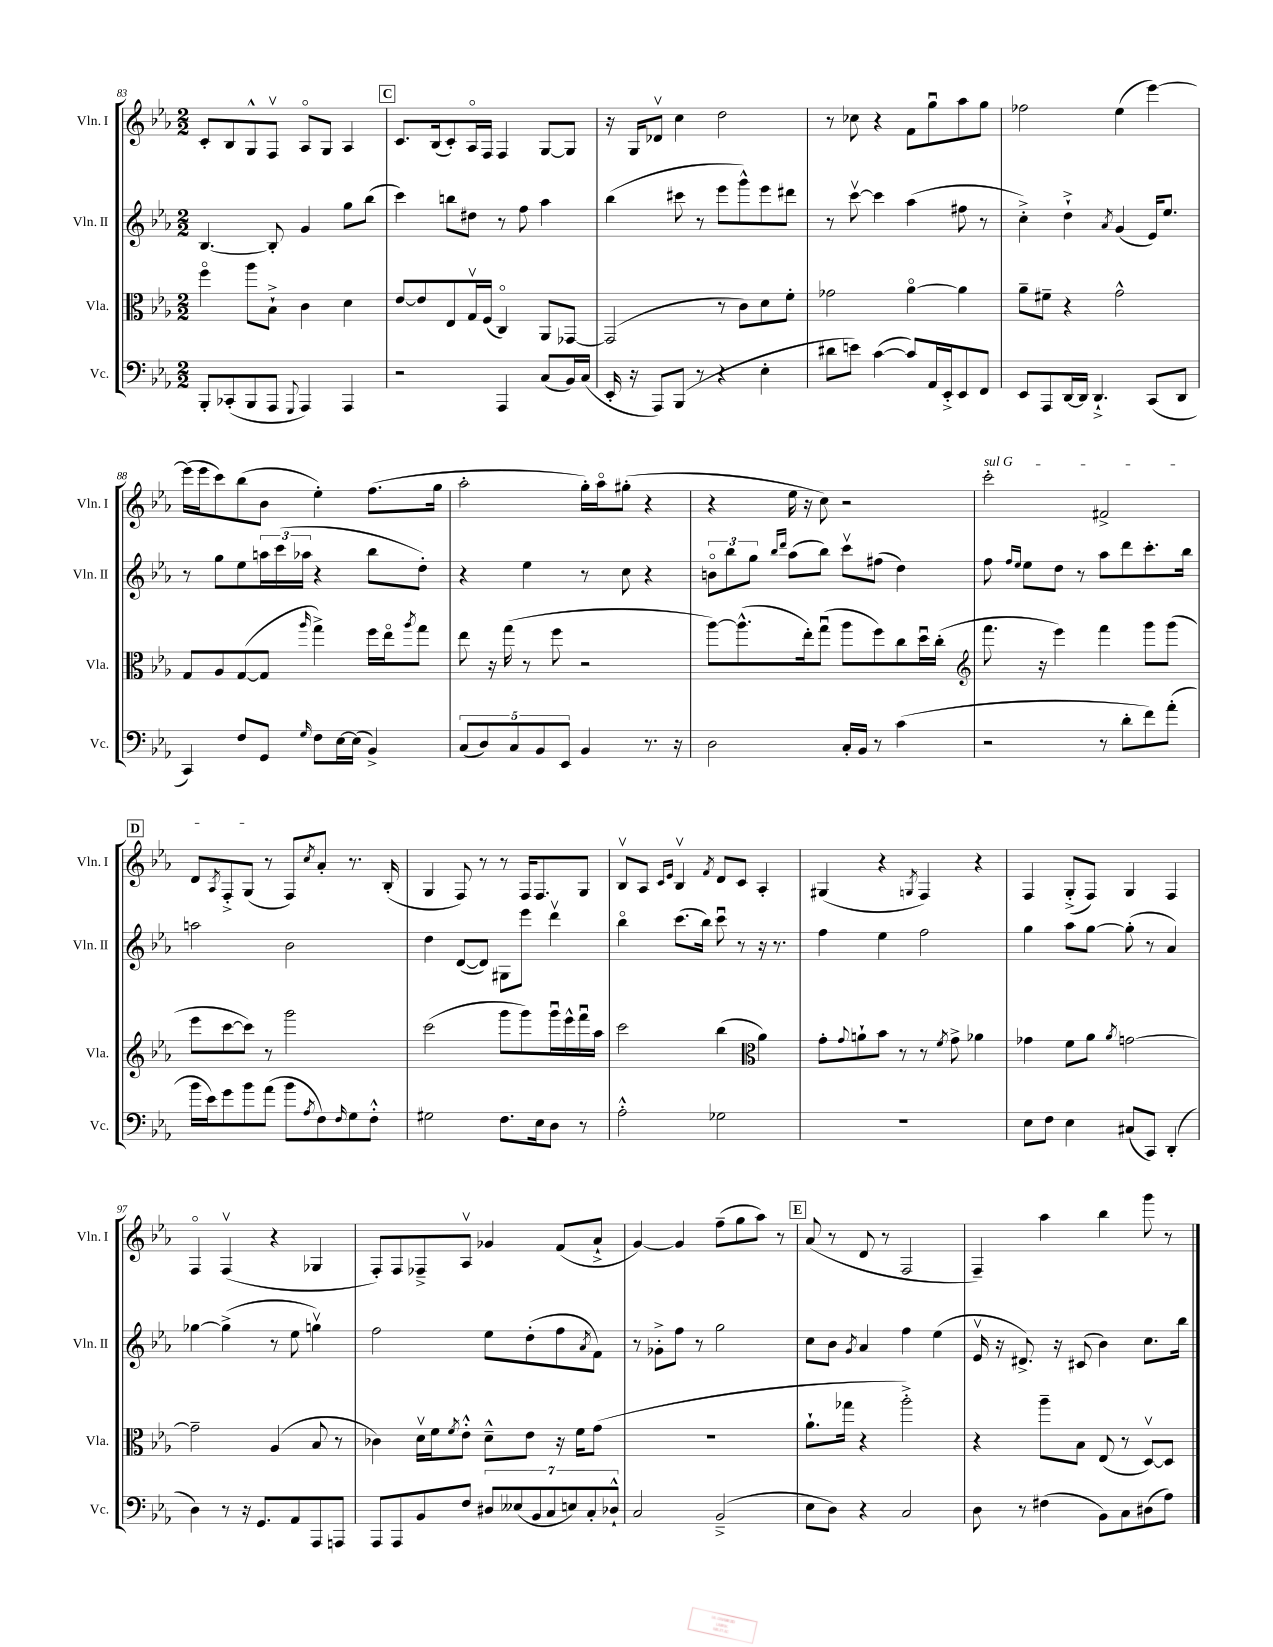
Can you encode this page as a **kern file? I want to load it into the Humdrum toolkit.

**kern	**kern	**kern	**kern
*part4	*part3	*part2	*part1
*staff4	*staff3	*staff2	*staff1
*I"Vc.	*I"Vla.	*I"Vln. II	*I"Vln. I
*I'Vc.	*I'Vla.	*I'Vln. II	*I'Vln. I
*clefF4	*clefC3	*clefG2	*clefG2
*k[b-e-a-]	*k[b-e-a-]	*k[b-e-a-]	*k[b-e-a-]
*M2/2	*M2/2	*M2/2	*M2/2
=83	=83	=83	=83
8BBB-'/L	4ff\	[4.B-/	8c'/L
(8CC-X'/	.	.	8B-/
8BBB-/	8aa-\L	.	8G^^/
8AAA-/J	8B-`^\J	8B-'/]	8Fv/J
8qqGGG/	.	.	.
4AAA-/)	4c\	4g/	8A-/L
.	.	.	8G/J
4AAA-/	4d\	8gg\L	4A-/
.	.	(8bb-\J	.
!!LO:REH:place=s1:t=C
=84	=84	=84	=84
2r	[8e-/L	4ccc\)	8.c/L
.	8e-/]	.	.
.	.	.	(16B-/k
.	8E-/	8bbn\L	8c'/)
.	16Gv/L	8dd#X\J	16A-/L
.	(16F/JJ	.	16F/JJ
4AAA-/	4C/)	8r	4F/
.	.	8ff\	.
(8C/L	8AA-/L	4aa-\	[8G/L
16BB-/L)	[8GG-X/J	.	8G/J]
(16C/JJ	.	.	.
=85	=85	=85	=85
16EE-'/	(2GG-/]	(4bb-\	16r
16r	.	.	16G/KL
8AAA-/L)	.	.	8d-Xv/J
(8BBB-/J	.	8ccc#X\	4cc\
8r	.	8r	.
4r	8r	8eee-\L	2dd\
.	8c\L)	8ggg^^\)	.
4E-'\	8d\	8eee-\	.
.	8f'\J	8ddd#X\J	.
=86	=86	=86	=86
8d#X\L	2g-X\	8r	8r
8en\J)	.	[8cccv\	8cc-X\
([4c\	.	4ccc\]	4r
8c/L])	[4a-\	(4aa-\	8f\L
16AA-/L	.	.	8ggu\
16EE-'^/J	.	.	.
8EE-/	4a-\]	8ff#X\	8aa-\
8FF/J	.	8r	8gg\J
=87	=87	=87	=87
8EE-/L	8a-~\L	4cc'^\)	2ff-X\
8AAA-/	8f#X~\J	.	.
[16DD/L	4r	4dd`^\	.
16DD/JJ]	.	.	.
4.DD`^/	.	.	.
.	.	8qa-/	.
.	2g^^\	(4g/	(4ee-\
(8CC/L	.	16e-/KL)	[4eee-\)
.	.	8.ee-/J	.
8DD/J	.	.	.
!!LO:LB:g=z
=88	=88	=88	=88
4CC/)	8G/L	8r	(16eee-\LL]
.	.	.	16eee-\J
.	8A-/	8gg\L	8ccc\)
8F/L	([8G/	8ee-\	(8bb-\
8GG/J	8G/J]	24aan\L	8b-\J
.	.	(24ccc\	.
.	.	24aa-X\JJ	.
16qqG/	16qqaa-/	.	.
8F\L	4gg^\)	4r	4ee-'\)
[16E-\L	.	.	.
(16E-\JJ]	.	.	.
4BB-^/)	16ff\LL	8bb-\L	(8.ff\L
.	16ee-\J	.	.
.	8qaa-/	.	.
.	8gg\J	8dd'\J)	.
.	.	.	16gg\Jk
=89	=89	=89	=89
(10C/L	8ee-\	4r	2aa-'\
10D/)	.	.	.
.	16r	.	.
.	(16gg\	.	.
10C/	.	.	.
.	8r	4ee-\	.
10BB-/	.	.	.
.	8ff\	.	.
10EE-/J	.	.	.
4BB-/	2r	8r	16gg'\LL)
.	.	.	16aa-\J
.	.	8cc\	(8gg#X'\J
8.r	.	4r	4r
16r	.	.	.
=90	=90	=90	=90
2D\	[8aa-\L)	12bn\L	4r
.	.	12bb-\	.
.	(8.aa-^^\]	.	.
.	.	12gg\J	.
.	.	16qqbb-/LL	.
.	.	16qqddd/JJ	.
.	.	(8aa-\L	16ee-\
.	16ee-'\k)	.	16r
.	(8ggu\J	8bb-\J)	8cc\)
16C'/LL	8aa-\L	8cccv\L	2r
16BB-/JJ	.	.	.
8r	8ff\)	(8ff#X\J	.
(4c\	8cc\	4dd\)	.
.	16ddu\L	.	.
.	(16cc'\JJ	.	.
=91	=91	=91	=91
*	*clefG2	*	*
!	!	!	!LO:TX:a:i:t=sul G
2r	8.fff\	8ff\	2ccc'\
.	.	16qqff/LL	.
.	.	16qqee-/JJ	.
.	.	8ee-\L	.
.	16r	.	.
.	4eee-\)	8dd\J	.
.	.	8r	.
8r	4fff\	8aa-\L	2f#X^/
8d'\L	.	8ddd\	.
8f\)	8ggg\L	8.ccc'\	.
(8a-'\J	(8ggg\J	.	.
.	.	16bb-\Jk	.
!!LO:LB:g=z
!!LO:REH:place=s1:t=D
=92	=92	=92	=92
16b-\LL	8eee-\L	2aan\	8d/L
16e-\J)	.	.	.
.	.	.	8qA-/
8g\	[8ccc\	.	8F'^/
8b-\	8ccc\J])	.	(8G/J
(8a-\J	8r	.	8r
8b-\L	2ggg\	2b-\	8F/L)
8qA-/	.	.	8qcc/
8F\)	.	.	8a-'/J
16qqF/	.	.	.
8G\	.	.	8.r
8F'^^\J	.	.	.
.	.	.	(16B-'/
=93	=93	=93	=93
2G#X\	(2ccc\	4dd\	4G/
.	.	([8d/L	8F/)
.	.	8d/J])	8r
8.F\L	8ggg\L	8G#X\L	8r
.	8ggg\)	8eee-\J	16F/KL
16E-\k	.	.	8.F/
8D\J	16gggu\L	4dddv\	.
.	16eee-^^\	.	.
8r	16fffu\	.	8G/J
.	16aa-\JJ	.	.
=94	=94	=94	=94
2A-'^^\	2ccc\	4bb-\	8B-v/L
.	.	.	8A-/J
.	.	.	16qqc/LL
.	.	.	16qqe-/JJ
.	.	(8.ccc\L	4B-v/
.	.	16bb-\Jk)	.
.	.	.	8qf/
2G-X\	(4bb-\	8cccu\	8d/L
.	.	8r	8c/J
*	*clefC3	*	*
.	4a-\)	16r	4A-'/
.	.	8.r	.
=95	=95	=95	=95
1r	8g'\L	4ff\	(4G#X/
.	8qqg/	.	.
.	8an`\	.	.
.	8b-\J	4ee-\	4r
.	8r	.	.
.	.	.	8qGn/
.	8r	2ff\	4F/)
.	8qf/	.	.
.	8g^\	.	.
.	4a-X\	.	4r
=96	=96	=96	=96
8E-\L	4g-X\	4gg\	4F/
8F\J	.	.	.
4E-\	8f\L	8aa-\L	(8G'^/L
.	8a-\J	[8gg\J	8F/J)
.	8qa-/	.	.
(8C#X/L	[2gn\	(8gg'\]	4G/
8CC/J)	.	8r	.
(4DD'/	.	4a-/)	4F/
!!LO:LB:g=z
=97	=97	=97	=97
4D\)	2g~\]	[4gg-X\	4F/
8r	.	(4gg-^\]	(4Fv/
16r	.	.	.
8.GG/L	.	.	.
.	(4A-/	8r	4r
8AA-/	.	8ee-\	.
8AAA-/	8B-/	4ggnv\)	4G-X/
8AAAn/J	8r	.	.
=98	=98	=98	=98
8AAA-/L	4c-X\)	2ff\	8F'/L)
8AAA-/	.	.	8F/
8BB-/	16dv\LL	.	8F-X~^/
.	16f\J	.	.
.	8qf/	.	.
8F/J	8e-'^^\J	.	8A-v/J
14D#X/L	8d~^^\L	8ee-\L	4g-X/
(14E--X/	.	.	.
.	8e-\J	(8dd'\	.
14BB-/	.	.	.
14C/	.	.	.
.	16r	8ff\	(8f/L
14En/)	.	.	.
.	16f\KL	.	.
14C'/	.	.	.
.	.	8qa-/	.
.	(8g\J	8f\J)	8a-`^/J
14D-X`^^/J	.	.	.
=99	=99	=99	=99
2C/	1r	8r	[4g/)
.	.	8g-X'^\L	.
.	.	8ff\J	4g/]
.	.	8r	.
(2BB-~^/	.	2gg\	(8ff~\L
.	.	.	8gg\
.	.	.	8aa-\J)
.	.	.	8r
!!LO:REH:place=s1:t=E
=100	=100	=100	=100
8E-\L	8.a-`\L	8cc\L	(8a-/
8D\J)	.	8b-\J	8r
.	16gg-X\Jk	.	.
.	.	8qg/	.
4r	4r	4a-/	8d/
.	.	.	8r
2C/	2aa-'^\)	4ff\	2F/
.	.	(4ee-\	.
=101	=101	=101	=101
8D\	4r	16e-v/	4F~/)
.	.	16r	.
8r	.	8.d#X^/)	.
(4F#X\	8aa-~\L	.	4aa-\
.	.	16r	.
.	8B-\J	(8c#X/	.
8BB-\L)	(8E-/	4b-\)	4bb-\
8C\	8r	.	.
(8D#X\	[8Dv/L)	8.cc\L	8ggg\
8A-\J)	8D/J]	.	8r
.	.	16bb-\Jk	.
==	==	==	==
*-	*-	*-	*-
